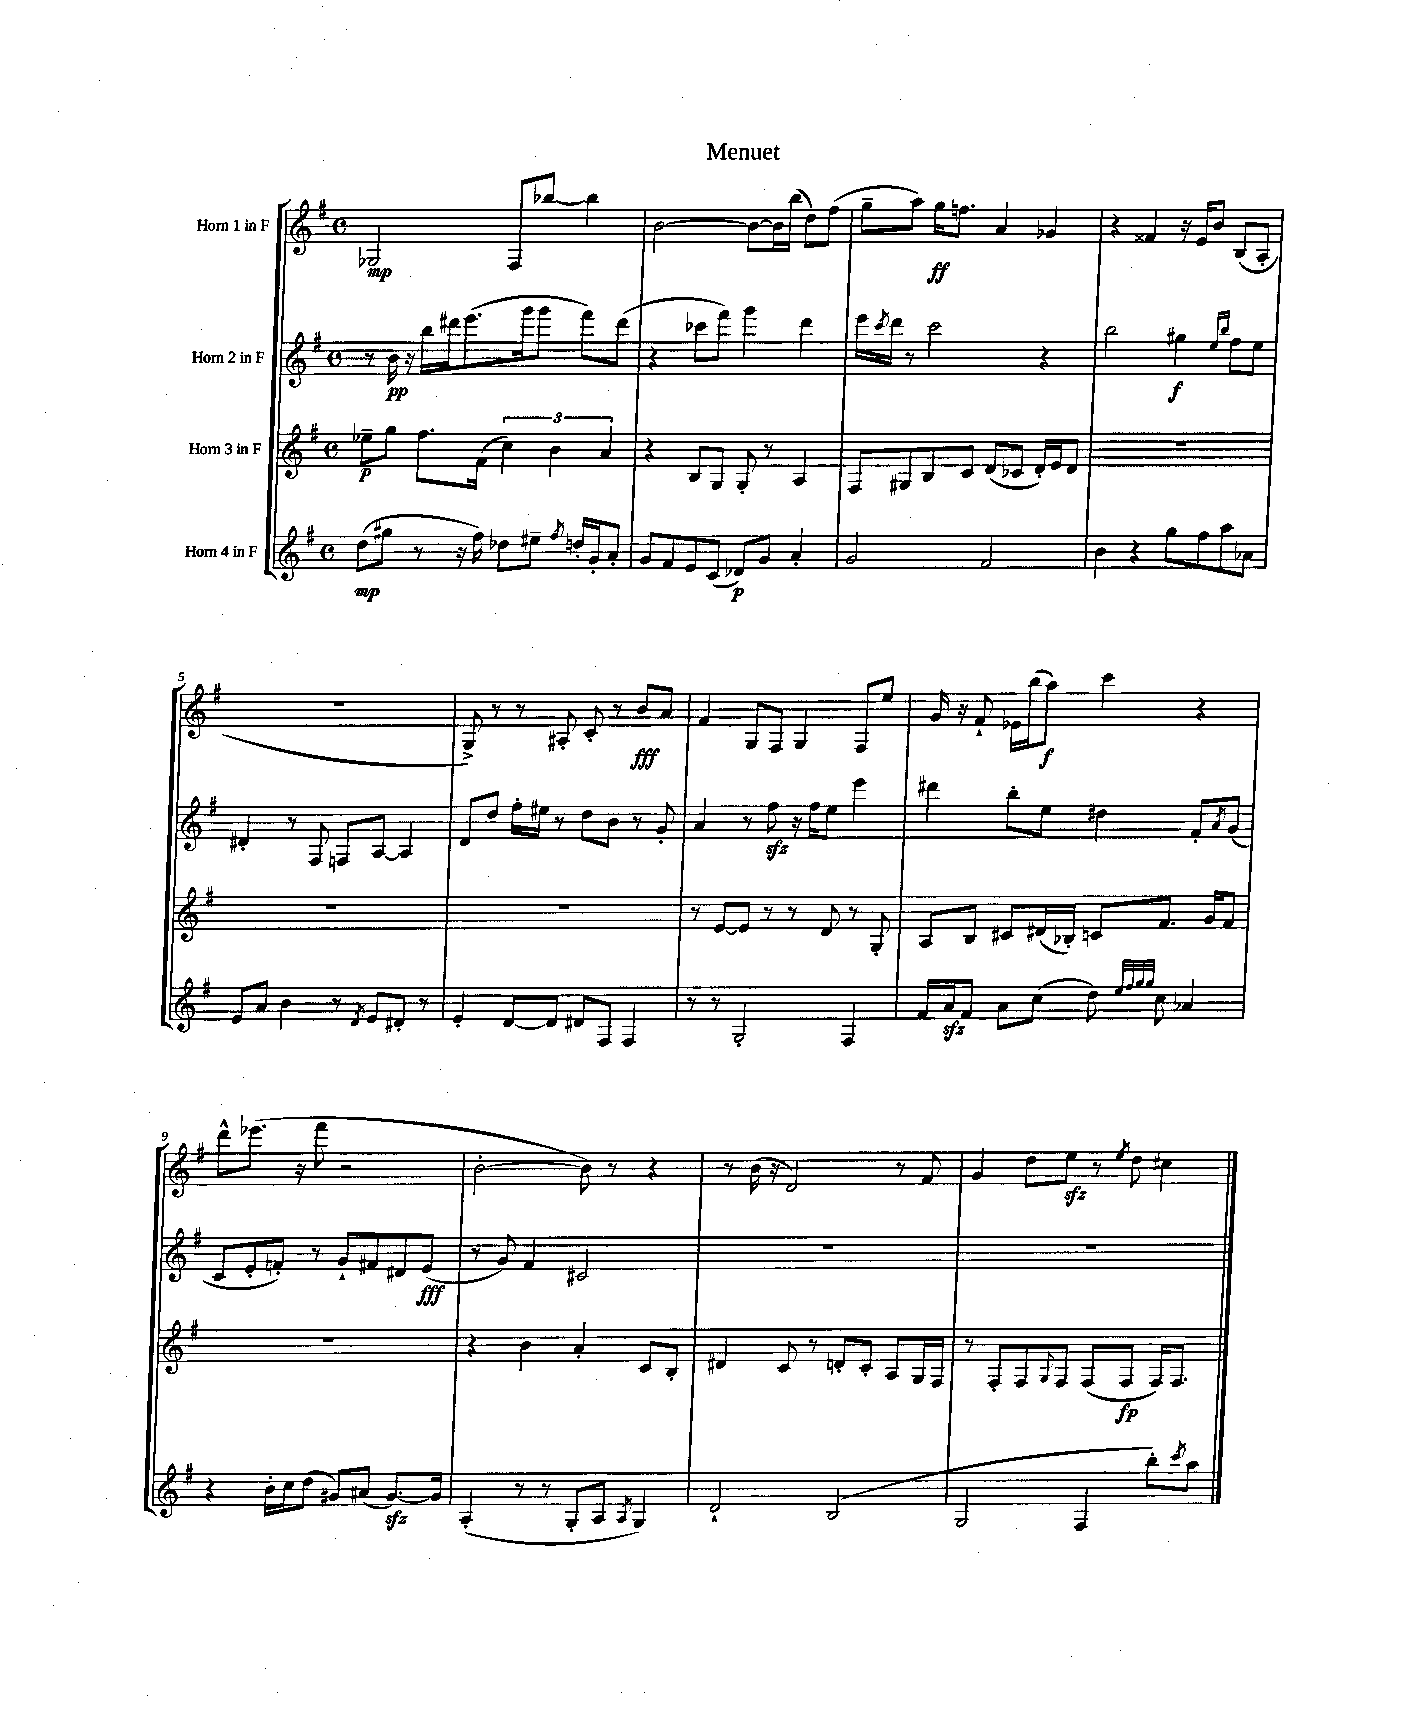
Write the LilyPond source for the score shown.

\header { title = "Menuet" }
<<
\new StaffGroup <<
\new Staff = "s0" \with { instrumentName = "Horn 1 in F" } {
    \clef treble \key g \major \defaultTimeSignature \time 4/4
    ges2\mp fis8 bes''8~ bes''4 |
    b'2~ b'8~ b'16 b''16( d''8) fis''8( |
    g''8-- a''8) g''16\ff f''8. a'4 ges'4 |
    r4 fisis'4 r16 e'16 b'8 b8( a8-. |
    R1 |
    g8->) r8 r8 ais8-. c'8-. r8 b'8\fff a'8 |
    fis'4 g8 fis8 g4 fis8 e''8 |
    g'16 r16 fis'8-! ees'16 b''16( a''8\f) c'''4 r4 |
    d'''8-^ ees'''8.( r16 fis'''8 r2 |
    b'2~-. b'8) r8 r4 |
    r8 b'16( r16 d'2) r8 fis'8 |
    g'4 d''8 e''8\sfz r8 \acciaccatura { e''8 } d''8 cis''4 \bar "|." |
}
\new Staff = "s1" \with { instrumentName = "Horn 2 in F" } {
    \clef treble \key g \major \defaultTimeSignature \time 4/4
    r8 b'16\pp r16 b''16 dis'''16 e'''8.( g'''16 g'''8 fis'''8) dis'''8( |
    r4 ces'''8 fis'''8) g'''4 d'''4 |
    e'''16 \acciaccatura { c'''8 } d'''16 r8 c'''2 r4 |
    b''2 gis''4\f \grace { e''16 b''16 } fis''8 e''8 |
    dis'4-. r8 fis8 f8 a8~ a4 |
    d'8 d''8 fis''16-. eis''16 r8 d''8 b'8 r8 g'8-. |
    a'4 r8 fis''8\sfz r16 fis''16 e''8 e'''4 |
    dis'''4 b''8-. e''8 dis''4 fis'8-. \acciaccatura { a'8 } g'8( |
    c'8 e'8-. f'8-.) r8 g'8-! fis'8 dis'8 e'8\fff( |
    r8 g'8) fis'4 cis'2 |
    R1 |
    R1 \bar "|." |
}
\new Staff = "s2" \with { instrumentName = "Horn 3 in F" } {
    \clef treble \key g \major \defaultTimeSignature \time 4/4
    ees''8--\p g''8 fis''8. fis'16( \tuplet 3/2 { c''4) b'4 a'4 } |
    r4 b8 g8 g8-. r8 a4 |
    fis8 gis8 b8 c'8 d'8( ces'8 d'16-.) e'16 d'8 |
    R1 |
    R1 |
    R1 |
    r8 e'8~ e'8 r8 r8 d'8 r8 g8-. |
    a8 b8 cis'8 dis'16( bes16-.) c'8 fis'8. g'16 fis'8 |
    R1 |
    r4 b'4 a'4-. c'8 b8-. |
    dis'4 c'8 r8 d'8-. c'8-. a8 g16 fis16 |
    r8 fis8-. fis8 \appoggiatura { g8 } fis8 fis8( fis8\fp fis16) fis8. \bar "|." |
}
\new Staff = "s3" \with { instrumentName = "Horn 4 in F" } {
    \clef treble \key g \major \defaultTimeSignature \time 4/4
    d''8\mp( gis''8 r8 r16 fis''16) des''8 eis''8-- \acciaccatura { fis''8 } d''16-. g'16-. a'8-. |
    g'8 fis'8 e'8 c'8( des'8\p) g'8 a'4-. |
    g'2 fis'2 |
    b'4 r4 g''8 fis''8 a''8 aes'8 |
    e'8 a'8 b'4 r8 \acciaccatura { d'8 } e'8 dis'8-. r8 |
    e'4-. d'8~ d'8 dis'8 fis8 fis4 |
    r8 r8 g2-. fis4 |
    fis'16 a'16\sfz fis'8 a'8 c''8( d''8) \grace { e''32 fis''32 g''32 g''32 } c''8 aes'4 |
    r4 b'16-. c''16 d''8( gis'8) ais'8( gis'8.~\sfz) gis'16 |
    a4-.( r8 r8 g8-. a8 \acciaccatura { a8 } g4) |
    d'2-! b2( |
    g2 fis4 b''8-.) \acciaccatura { c'''8 } a''8 \bar "|." |
}
>>
>>
